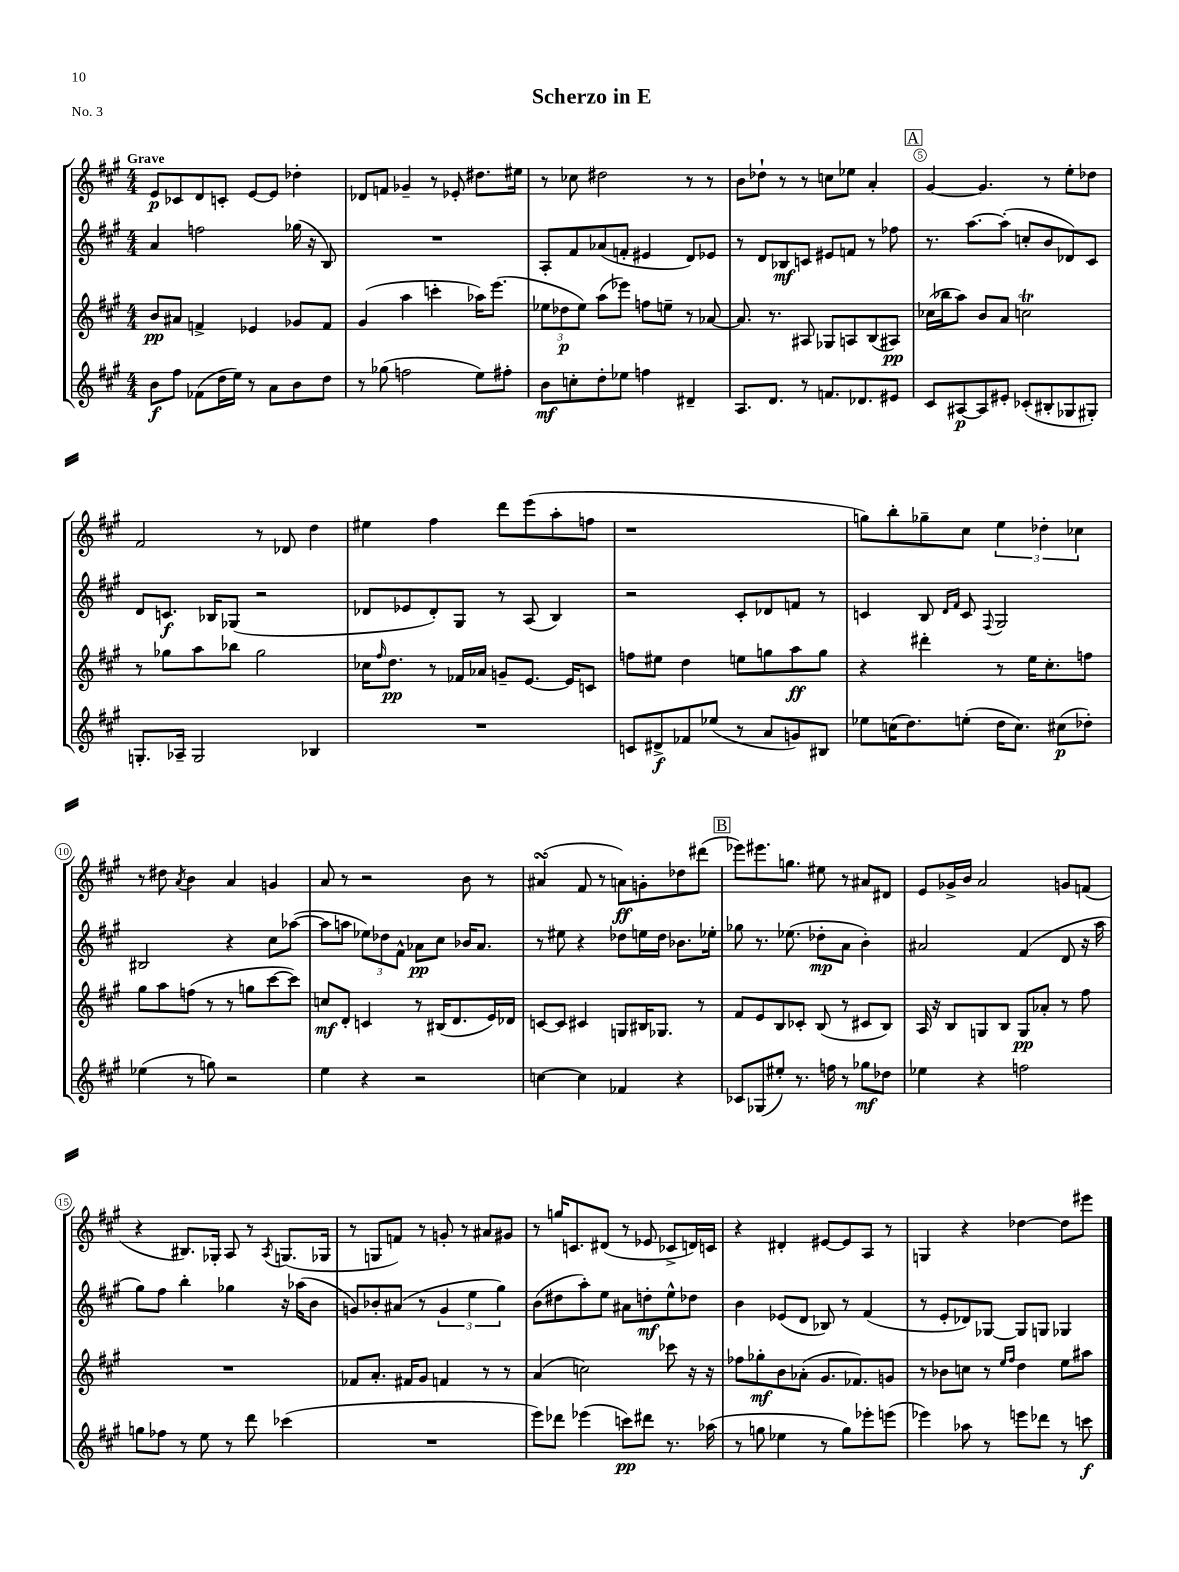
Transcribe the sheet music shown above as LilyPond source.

\header { title = "Scherzo in E" piece = "No. 3" }
<<
\new StaffGroup <<
\new Staff = "s0" {
    \clef treble \key a \major \numericTimeSignature \time 4/4 \tempo "Grave"
    e'8\p ces'8 d'8 c'8-. e'8~ e'8 des''4-. |
    des'8 f'8 ges'4-- r8 ees'8-. dis''8. eis''16 |
    r8 ces''8 dis''2 r8 r8 |
    b'8 des''8-! r8 r8 c''8 ees''8 a'4-. |
    \mark \markup { \box "A" } gis'4~ gis'4. r8 e''8-. des''8 |
    fis'2 r8 des'8 d''4 |
    eis''4 fis''4 d'''8 e'''8( a''8-. f''8 |
    r1 |
    g''8) b''8-. ges''8-- cis''8 \tuplet 3/2 { e''4 des''4-. ces''4 } |
    r8 dis''8 \acciaccatura { a'8 } b'4 a'4 g'4 |
    a'8 r8 r2 b'8 r8 |
    ais'4\turn( fis'8 r8 a'8\ff) g'8-. des''8 dis'''8( |
    \mark \markup { \box "B" } ees'''8) eis'''8. g''8. eis''8 r8 ais'8 dis'8 |
    e'8 ges'16-> b'16 a'2 g'8 f'8( |
    r4 bis8.) ges16-. a8 r8 \acciaccatura { a8 } g8.( ges16 |
    r8 g8 f'8) r8 g'8-. r8 ais'8 gis'8 |
    r8 g''16 c'8. dis'8( r8 ees'8 ces'8-> d'16) c'16 |
    r4 dis'4-. eis'8~ eis'8 a8 r8 |
    g4 r4 des''4~ des''8 eis'''8 \bar "|." |
}
\new Staff = "s1" {
    \clef treble \key a \major \numericTimeSignature \time 4/4
    a'4 f''2 ges''16( r16 b8) |
    R1 |
    a8-. fis'8 aes'8( f'8-. eis'4 d'8) ees'8 |
    r8 d'8 bes8\mf c'8 eis'8 f'8 r8 fes''8 |
    \mark \markup { \box "A" } r8. a''8.~ a''8-.( c''8-. b'8 des'8) cis'8 |
    d'8 c'8.\f bes16 ges8( r2 |
    des'8 ees'8 des'8-.) gis8 r8 a8( b4) |
    r2 cis'8-. des'8 f'8 r8 |
    c'4 b8 \grace { d'16 fis'16 } c'8 \appoggiatura { fis8 } gis2 |
    bis2 r4 cis''8 aes''8~( |
    aes''8 a''8 \tuplet 3/2 { ees''8) des''8 fis'8-^ } aes'8\pp cis''8 bes'16 aes'8. |
    r8 eis''8 r4 des''8 e''16 des''16 bes'8. ees''16-. |
    \mark \markup { \box "B" } ges''8 r8. ees''8.( des''8-.\mp a'8 b'4-.) |
    ais'2 fis'4( d'8 r16 a''16 |
    gis''8) fis''8 b''4-. ges''4 r16 aes''16( b'8 |
    g'8) bes'8-. ais'8( r8 \tuplet 3/2 { g'4 e''4 gis''4) } |
    b'8( dis''8 a''8-.) e''8 ais'8 d''8-.\mf e''8-^ des''8 |
    b'4 ees'8( d'8 bes8) r8 fis'4( |
    r8 e'8-. des'8) ges8~ ges8 g8 ges4 \bar "|." |
}
\new Staff = "s2" {
    \clef treble \key a \major \numericTimeSignature \time 4/4
    b'8\pp ais'8 f'4-> ees'4 ges'8 f'8 |
    gis'4( a''4 c'''4-. aes''16) e'''8.( |
    \tuplet 3/2 { ees''8 des''8\p ees''8) } a''8( ees'''8) f''8 e''8-- r8 aes'8~ |
    aes'8. r8. ais8 ges8 a8 b8( ais8\pp) |
    \mark \markup { \box "A" } ces''16( bes''16 a''8) b'8 a'8 c''2\trill |
    r8 ges''8 a''8 bes''8 ges''2 |
    ces''16 \grace { fis''16 } d''8.\pp r8 fes'16 aes'16 g'8-- e'8.~ e'16 c'8 |
    f''8 eis''8 d''4 e''8 g''8 a''8\ff g''8 |
    r4 dis'''4-. r8 e''16 cis''8.-. f''8 |
    gis''8 a''8 f''8( r8 r8 g''8 cis'''8~ cis'''8) |
    c''8\mf d'8-. c'4 r8 bis16( d'8. e'16) des'16 |
    c'8~ c'8 cis'4 g8 bis16 ges8. r8 |
    \mark \markup { \box "B" } fis'8 e'8 b8 ces'8-. b8( r8 cis'8 b8) |
    a16 r16 b8 g8 b8 g8\pp aes'8-. r8 fis''8 |
    R1 |
    fes'8 a'8.-. fis'16 gis'8 f'4 r8 r8 |
    a'4( c''2) ces'''8 r16 r16 |
    fes''8 ges''8-.\mf b'8 aes'8-.( gis'8. fes'8.) g'8 |
    r8 bes'8 c''8 r8 \grace { e''16 fis''16 } d''4 e''8 ais''8 \bar "|." |
}
\new Staff = "s3" {
    \clef treble \key a \major \numericTimeSignature \time 4/4
    b'8\f fis''8 fes'8( d''16 e''16) r8 a'8 b'8 d''8 |
    r8 ges''8( f''2 e''8) fis''8-. |
    b'8\mf c''8-. d''8-. ees''8 f''4 dis'4-- |
    a8. d'8. r8 f'8. des'8. eis'8 |
    \mark \markup { \box "A" } cis'8 ais8~\p ais8 eis'8-. ces'8-.( bis8-. ges8 gis8-.) |
    g8.-. aes16-- g2 bes4 |
    R1 |
    c'8 dis'8->\f fes'8 ees''8( r8 a'8 g'8) bis8 |
    ees''8 c''16( d''8.) e''8-.( d''16 c''8.) cis''8\p( des''8-.) |
    ees''4( r8 g''8) r2 |
    e''4 r4 r2 |
    c''4~ c''4 fes'4 r4 |
    \mark \markup { \box "B" } ces'8 ges8( eis''8-.) r8. f''16 r8 ges''8\mf des''8 |
    ees''4 r4 f''2 |
    g''8 fes''8 r8 e''8 r8 d'''8 ces'''4( |
    R1 |
    e'''8) des'''8 ees'''4( c'''8\pp) dis'''8 r8. aes''16( |
    r8 g''8 ees''4 r8 g''8) ees'''8-. e'''8( |
    ees'''4) aes''8 r8 e'''8 des'''8 r8 c'''8\f \bar "|." |
}
>>
>>
\layout { \context { \Score \override BarNumber.break-visibility = ##(#f #t #t) barNumberVisibility = #(every-nth-bar-number-visible 5) \override BarNumber.stencil = #(make-stencil-circler 0.1 0.3 ly:text-interface::print) } }
